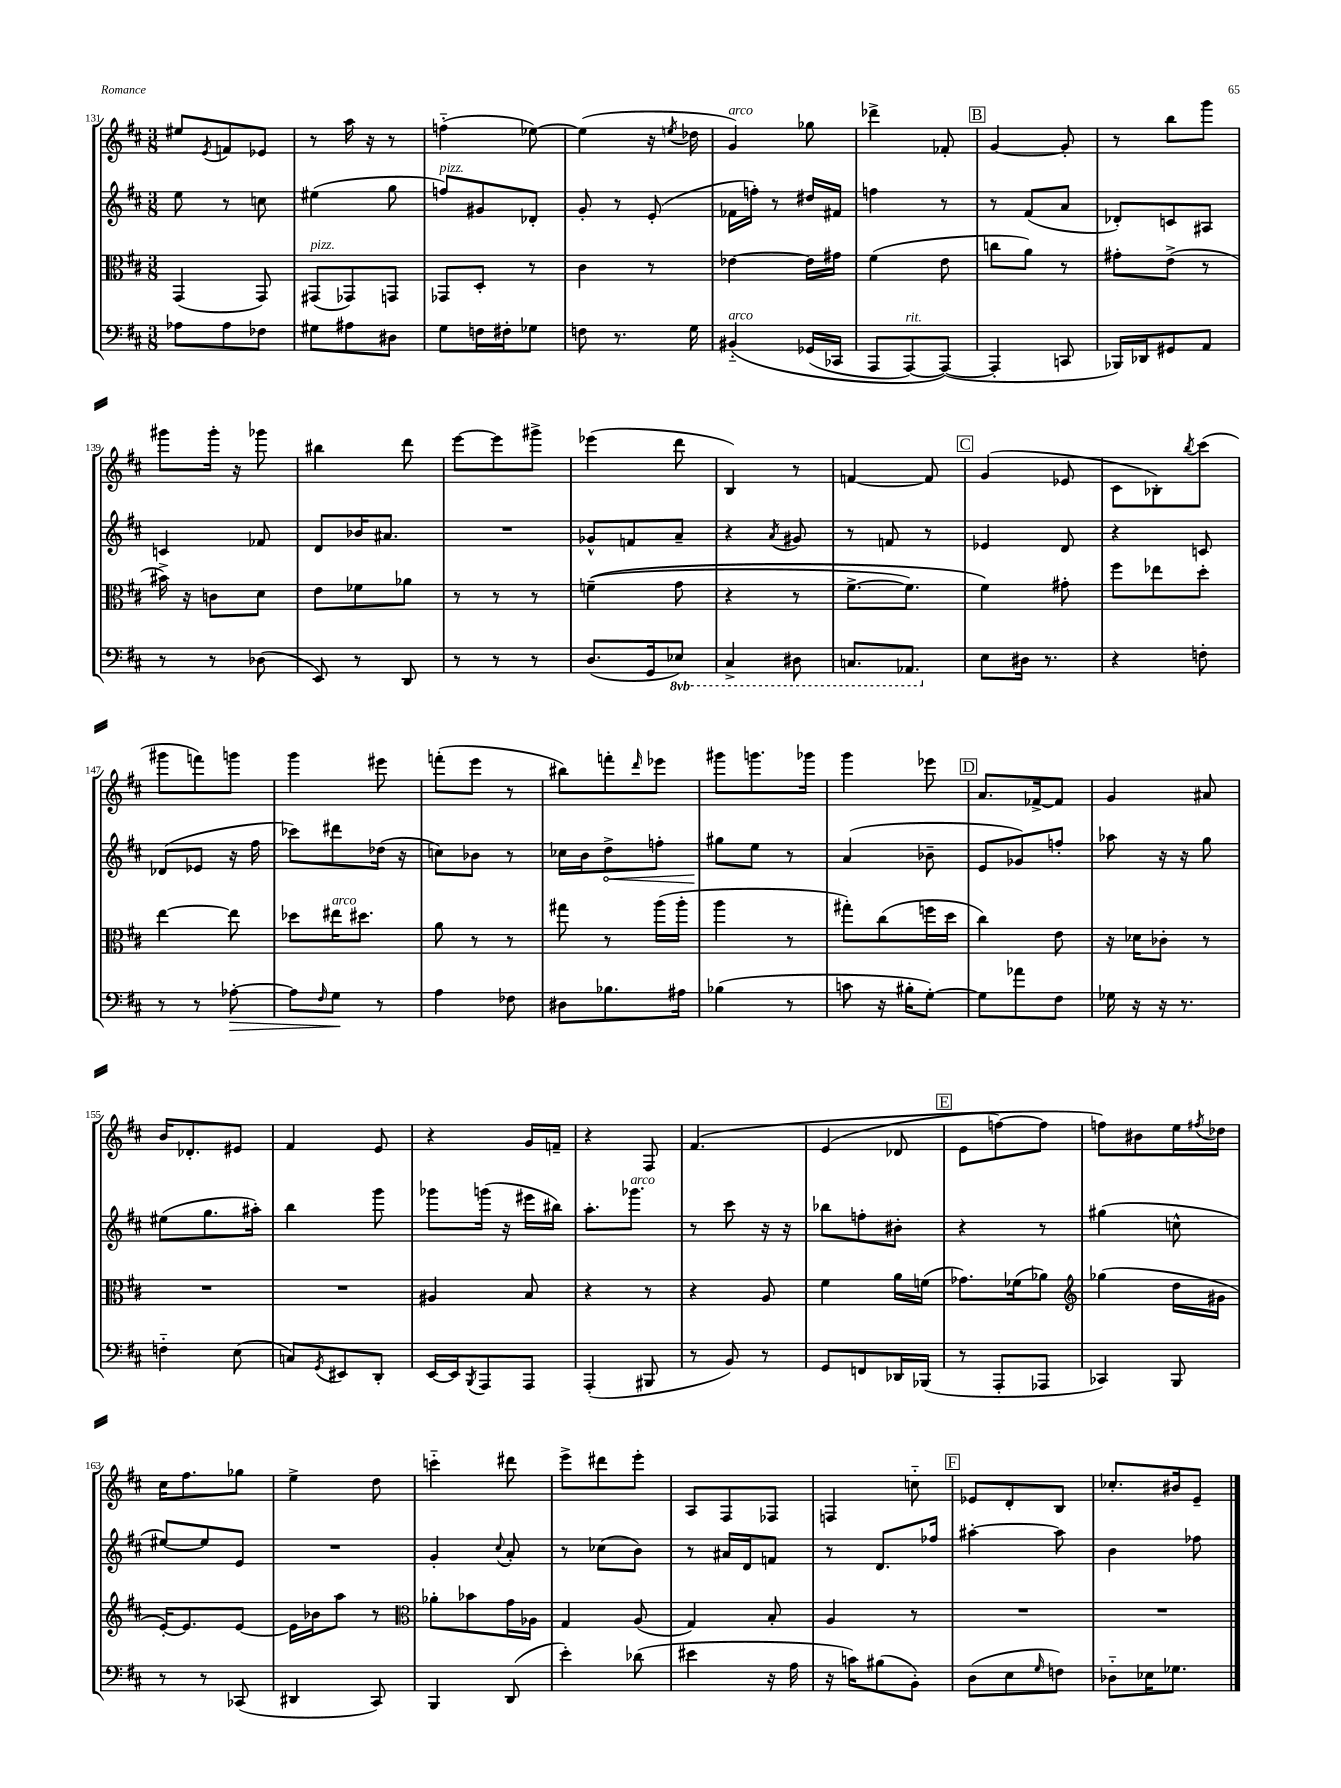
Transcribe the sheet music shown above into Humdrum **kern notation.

**kern	**kern	**kern	**kern
*staff4	*staff3	*staff2	*staff1
*clefF4	*clefC3	*clefG2	*clefG2
*k[f#c#]	*k[f#c#]	*k[f#c#]	*k[f#c#]
*M3/8	*M3/8	*M3/8	*M3/8
8A-\L	(4GG/	8ee\	8ee#/L
.	.	.	8qe/
8A-\	.	8r	8f/
8F-\J	8GG/)	8cc\	8e-/J
=	=	=	=
8G#\L	(8GG#/L	(4ee#\	8r
8A#\	8GG-/)	.	16aa\
.	.	.	16r
8D#\J	8GG/J	8gg\	8r
=	=	=	=
8G\L	8GG-/L	8ff/L)	(4ff'~\
16F\L	8D'/J	8g#/	.
16F#'\J	.	.	.
8G-\J	8r	8d-'/J	[8ee-\)
=	=	=	=
8F\	4c#\	8g'/	(4ee-\]
8.r	.	8r	.
.	8r	(8e'/	16r
.	.	.	8qee/
16G\	.	.	16dd-\
=	=	=	=
&(4BB#'~/	[4e-\	16f-\LL	4g/)
.	.	16ff'\JJ)	.
.	.	8r	.
(16GG-/LL	16e-\]LL	16dd#/LL	8gg-\
16CC-/JJ	16g#\JJ	16f#/JJ	.
=	=	=	=
8AAA/L	(4f#\	4ff\	4ddd-^\
[8AAA/)	.	.	.
(8AAA/_J&)	8e\	8r	8f-'/
=	=	=	=
4AAA'/]	8cc\L	8r	[4g/
.	8a\J)	(8f#/L	.
8CC/	8r	8a/J	8g'/]
=	=	=	=
16BBB-/LL)	8g#'\L	8d-'/L)	8r
16DD-/J	.	.	.
8GG#/	(8e^\J	8c/	8bb\L
8AA/J	8r	8A#/J	8ggg\J
=	=	=	=
8r	16b#^\)	4c/	8ggg#\L
.	16r	.	.
8r	8c\L	.	16ggg#'\Jk
.	.	.	16r
(8D-\	8d\J	8f-/	8ggg-\
=	=	=	=
8EE/)	8e\L	8d/L	4bb#\
8r	8f-\	16b-/K	.
.	.	8.a#/J	.
8DD/	8a-\J	.	8ddd\
=	=	=	=
8r	8r	4.r	[8eee\L
8r	8r	.	8eee\]
8r	8r	.	8ggg#^\J
=	=	=	=
(8.D/L	&((4f~\	8g-^^/L	(4eee-\
.	.	8f/	.
16GG/k	.	.	.
8EE-/J)	8g\	8a~/J	8ddd\
=	=	=	=
4CC#^/	4r	4r	4B/)
.	.	8qa/	.
8DD#\	8r	8g#/	8r
=	=	=	=
8.CC/L	[8.f#^\L	8r	[4f/
.	.	8f/	.
8.AAA-/J	8.f#\]J)	.	.
.	.	8r	8f/]
=	=	=	=
8E\L	4f#\&)	4e-/	(4g/
16D#\Jk	.	.	.
8.r	.	.	.
.	8g#'\	8d/	8e-/
=	=	=	=
4r	8ff#\L	4r	8c#\L
.	8ee-\	.	8B-'\)
.	.	.	8qbb/
8F'\	8dd'\J	8c/	(8ccc#\J
=	=	=	=
8r	[4ee\	(8d-/L	8ggg#\L
8r	.	8e-/J	8fff\)
[8A-'\	8ee\]	16r	8ggg\J
.	.	16ff#\	.
=	=	=	=
8A-\]L	8dd-\L	8ccc-\L)	4ggg\
16qqF#/	.	.	.
8G\J	16ee#\K	8ddd#\	.
.	8.dd#\J	.	.
8r	.	(16dd-\Jk	8eee#\
.	.	16r	.
=	=	=	=
4A\	8a\	8cc\L)	(8fff'\L
.	8r	8b-\J	8eee\J
8F-\	8r	8r	8r
=	=	=	=
8D#\L	8gg#\	16cc-\LL	8bb#\L)
.	.	16b\J	.
8.B-\	8r	8dd^\	8fff'\
.	.	.	16qqddd/
.	(16aa\LL	8ff'\J	8eee-\J
16A#\Jk	16aa'\JJ	.	.
=	=	=	=
(4B-\	4aa\	8gg#\L	8ggg#\L
.	.	8ee\J	8.ggg\
8r	8r	8r	.
.	.	.	16ggg-\Jk
=	=	=	=
8c\	8gg#'\L)	(4a/	4ggg\
16r	(8cc#\	.	.
16B#'\LK	.	.	.
[8G'\J)	16ff\L	8b-~\	8eee-\
.	16dd\JJ	.	.
=	=	=	=
8G\]L	4cc#\)	8e/L	8.a/L
8a-\	.	8g-/)	.
.	.	.	[16f-^/k
8F#\J	8e\	8ff'/J	8f-/]J
=	=	=	=
16G-\	16r	8aa-\	4g/
16r	16d-\LK	.	.
16r	8c-'\J	16r	.
8.r	.	16r	.
.	8r	8gg\	8a#/
=	=	=	=
4F'~\	4.r	(8ee#\L	16b/LK
.	.	.	8.d-'/
.	.	8.gg\	.
(8E\	.	.	8e#/J
.	.	16aa#'\Jk)	.
=	=	=	=
8C/L)	4.r	4bb\	4f#/
8qGG/	.	.	.
8EE#/	.	.	.
8DD'/J	.	8ggg\	8e/
=	=	=	=
[16EE/LL	4A#/	8ggg-\L	4r
16EE/]J	.	.	.
8qBBB/	.	.	.
8AAA/	.	(16ggg\Jk	.
.	.	16r	.
8AAA/J	8B/	16eee#\LL	16g/LL
.	.	16bb#\JJ)	16f~/JJ
=	=	=	=
(4AAA'/	4r	8.aa'\L	4r
.	.	8.ggg-\J	.
8BBB#/	8r	.	8F#/
=	=	=	=
8r	4r	8r	&(4.f#/
8BB/)	.	8ccc#\	.
8r	8A/	16r	.
.	.	16r	.
=	=	=	=
8GG/L	4f#\	8bb-\L	(4e/
8FF/	.	8ff'\	.
16DD-/L	16a\LL	8b#'\J	8d-/
(16BBB-/JJ	(16f\JJ	.	.
=	=	=	=
8r	8.g-\L)	4r	8e\L
8AAA'/L	.	.	[8ff\)
.	(16f-\k	.	.
8AAA-/J	8a-\J)	8r	8ff\]J
=	=	=	=
*	*clefG2	*	*
4CC-/)	(4gg-\	(4gg#\	8ff\L&)
.	.	.	8b#\
8BBB/	16dd\LL	8cc^^\	16ee\L
.	.	.	8qff#/
.	16g#\JJ	.	16dd-\JJ
=	=	=	=
8r	[16e'/LK)	[8ee#/L)	16cc#\LK
.	8.e/]	.	8.ff#\
8r	.	8ee#/]	.
(8CC-/	[8e/J	8e/J	8gg-\J
=	=	=	=
4DD#/	16e\]LL	4.r	4ee^\
.	16b-\J	.	.
.	8aa\J	.	.
8CC#/)	8r	.	8dd\
=	=	=	=
*	*clefC3	*	*
4BBB/	8a-'\L	4g'/	4ccc'~\
.	8b-\	.	.
.	.	8qqcc#/	.
(8DD/	16g\L	8a'/	8ddd#\
.	16A-\JJ	.	.
=	=	=	=
4e'\)	4G/	8r	8eee^\L
.	.	(8cc-\L	8ddd#\
(8d-\	(8A/	8b\J)	8eee'\J
=	=	=	=
4e#\	4G/)	8r	8A/L
.	.	16a#/LL	8F#/
.	.	16d/J	.
16r	8B'/	8f/J	8F-/J
16A\	.	.	.
=	=	=	=
16r	4A/	8r	4F/
16c\LK)	.	.	.
(8B#\	.	8.d/L	.
8BB'\J)	8r	.	8cc'~\
.	.	16ff-/Jk	.
=	=	=	=
(8D\L	4.r	[4aa#'\	8e-/L
8E\	.	.	8d'/
16qqG/	.	.	.
8F\J)	.	8aa#\]	8B/J
=	=	=	=
8D-'~\L	4.r	4b\	8.cc-'/L
16E-\K	.	.	.
8.G-\J	.	.	16b#/k
.	.	8ff-\	8e~/J
==	==	==	==
*-	*-	*-	*-
